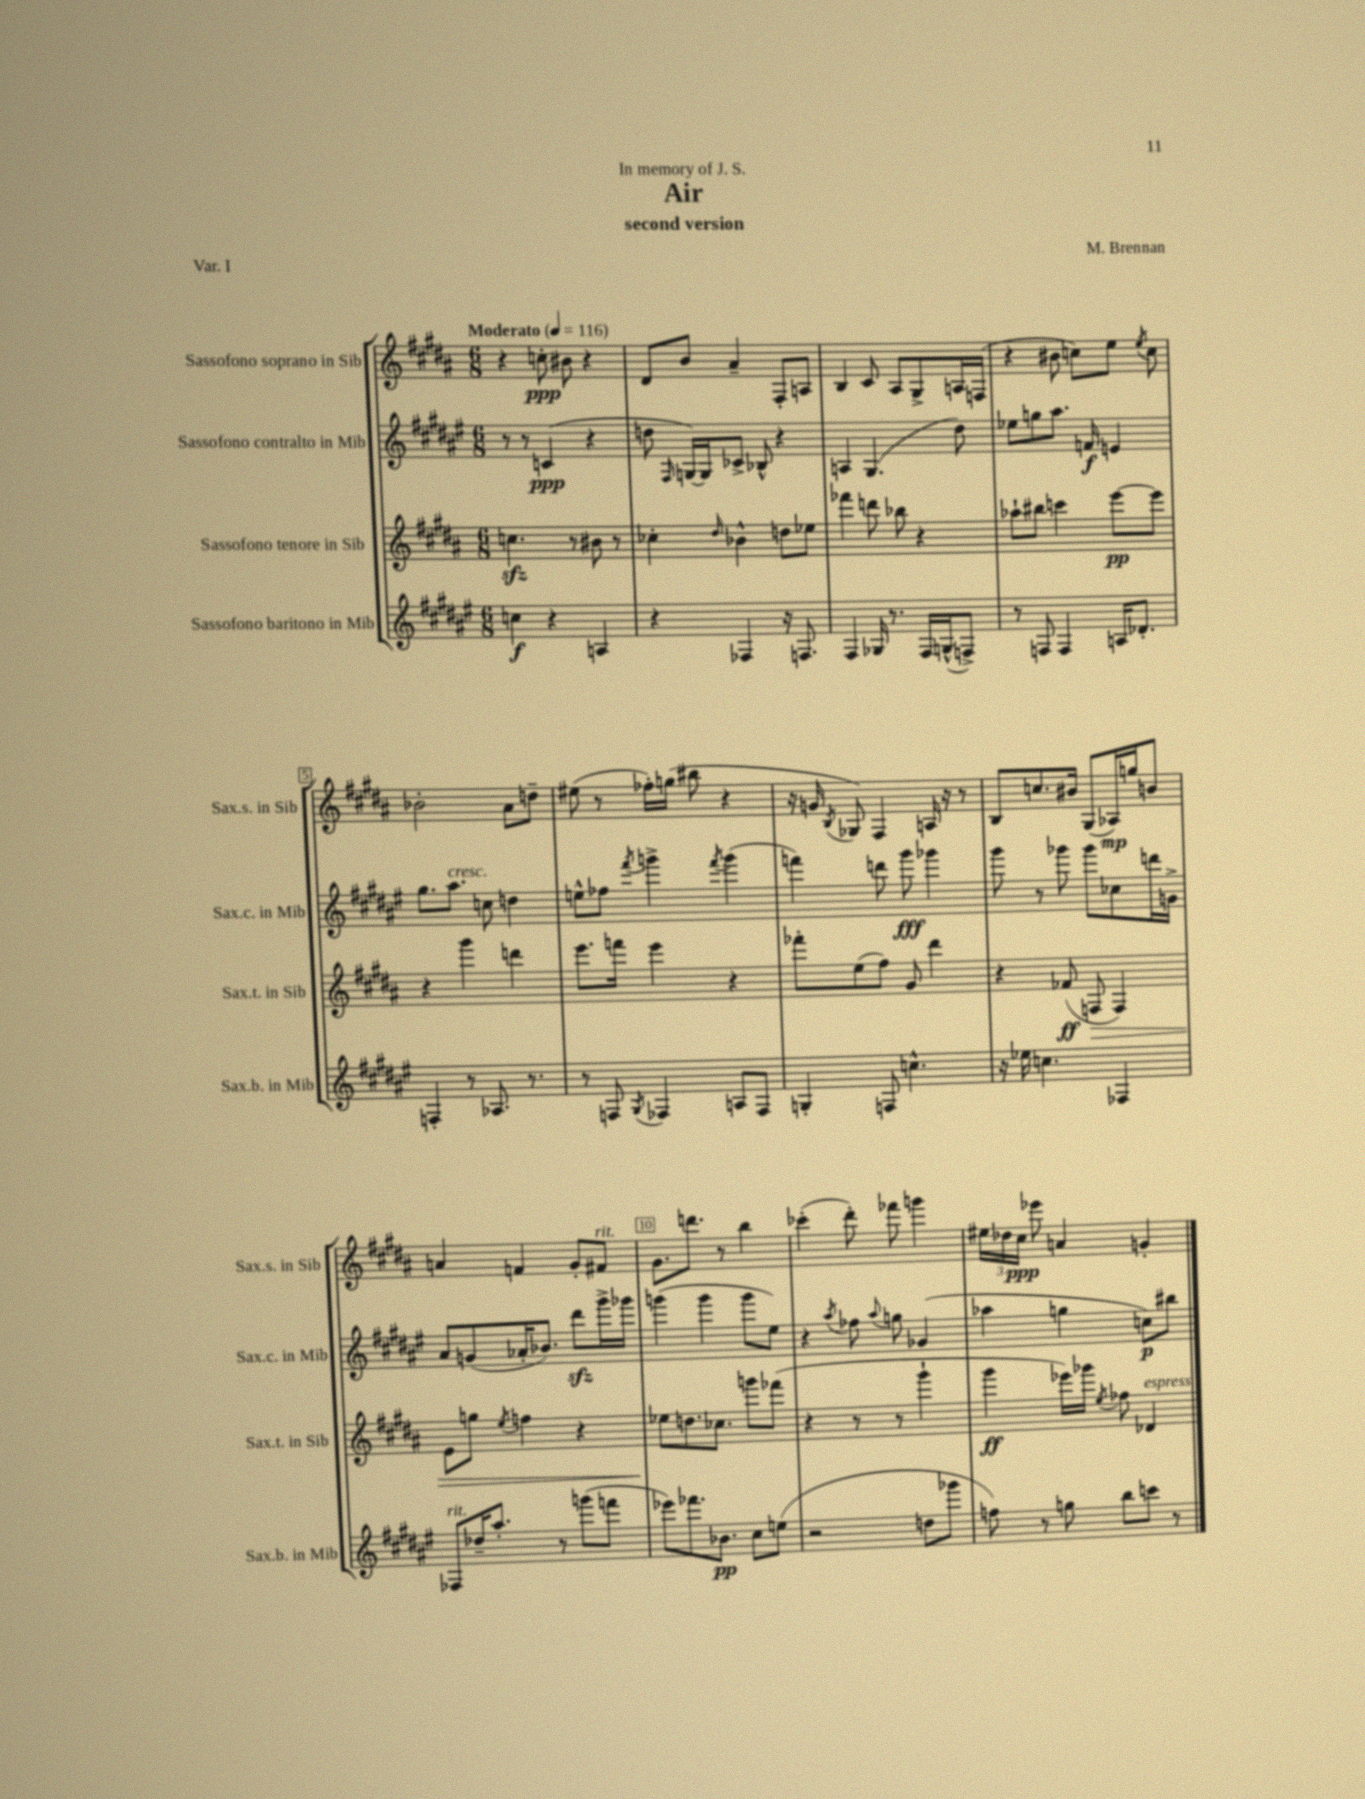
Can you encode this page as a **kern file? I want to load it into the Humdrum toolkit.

**kern	**kern	**kern	**kern
*staff4	*staff3	*staff2	*staff1
*clefG2	*clefG2	*clefG2	*clefG2
*k[f#c#g#d#a#e#]	*k[f#c#g#d#a#]	*k[f#c#g#d#a#e#]	*k[f#c#g#d#a#]
*M6/8	*M6/8	*M6/8	*M6/8
*MM116	*MM116	*MM116	*MM116
4cc\	4.cc\	8r	4r
.	.	8r	.
4r	.	(4c/	8cc'\
.	8r	.	8b#\
4A/	8b#\	4r	4r
.	8r	.	.
=	=	=	=
4r	4cc-'\	8dd\	8d#/L
.	.	16qqF#/	.
.	.	[16G/LL)	8b/J
.	.	16G/]J	.
.	16qqdd#/	.	.
4F-/	4b-^^\	8c-^/J	4a#~/
.	.	8B-^^/	.
16r	8dd\L	4r	8F#'/L
8.F/	.	.	.
.	8ee-\J	.	8A/J
=	=	=	=
4F#/	4fff-\	4A/	4B/
16G-/	8ddd\	(4.G#/	8c#/
8.r	.	.	.
.	8bb-\	.	8A#/L
16F#/LL	4r	.	8G#^/
(16G^^/J	.	.	.
8F^/J)	.	8dd#\)	16A/L
.	.	.	(16F/JJ
=	=	=	=
8r	8aa-`\L	8ee-\L	4r
8F/	8bb#\J	8gg\	.
4F/	4ccc\	8.aa#\J	8b#\
.	.	.	8cc\L)
.	.	16f/	.
16A/LK	[8eee\L	4e/	8ee\J
8.d-'/J	.	.	.
.	.	.	8qee/
.	8eee\]J	.	8cc\
=	=	=	=
4F'/	4r	8.gg#\L	2b-'\
.	.	8.aa#\J	.
8r	4ggg#\	.	.
8.A-/	.	8cc\	.
.	4ddd\	4dd\	8a#\L
8.r	.	.	.
.	.	.	8dd~\J
=	=	=	=
8r	8.eee\L	8ee^^\L	(8ee#\
8F/	.	8ff-\J	8r
.	16fff\Jk	.	.
8qG#/	.	8qfff#/	.
4F-/	4eee\	4ggg^\	16ff-'\LL)
.	.	.	(16gg\JJ
.	.	.	8bb#\
.	.	8qfff#/	.
8A/L	4r	(4ggg\	4r
8F-/J	.	.	.
=	=	=	=
4G'/	8fff-'\L	4fff\)	16r
.	.	.	16g/
.	.	.	8qB/
.	(8ee\	.	8G-/)
8F/	8ff#\J)	8ddd\	4F#/
4.cc^^\	8g#/	8ggg#\	.
.	4ddd#\	4ggg-\	16A/
.	.	.	16r
.	.	.	8r
=	=	=	=
16r	4r	8ggg#\	8B/L
16ee-\	.	.	.
4.cc\	.	8r	8.cc/
.	(8f-/	8ggg-\	.
.	.	.	16b#/Jk
.	8F/	8ggg-\L	(8G#/L
4F-/	4F/)	8cc-\	16A-/L)
.	.	.	16gg/J
.	.	16ddd\L	8b/J
.	.	16g^\JJ	.
=	=	=	=
8F-/L	8e\L	8a#/L	4a/
16dd-~/K	8gg\J	(8g/	.
8.aa#'/J	.	.	.
.	8qee/	.	.
.	4ff\	16a-'/K	4f/
.	.	8.b-/J)	.
8r	.	.	.
(8ggg\L	4r	8ddd#\L	8g#'/L
8fff\J	.	16ggg#^\L	8f#/J
.	.	16ggg-\JJ	.
=	=	=	=
8eee-\L)	8ee-\L	(4ggg\	8.g#\L
8.fff-\	8.dd\	.	.
.	.	.	8.ddd\J
.	.	4ggg\	.
8.b-\J	8.cc-\J	.	.
.	.	.	8r
8cc#\L	8ggg\L	8ggg\L	4bb\
(8ee\J	(8fff-\J	8ee#\J)	.
=	=	=	=
2r	4r	4r	(4ccc-'\
.	.	8qaa#/	.
.	8r	8ff-\	8ddd#'\)
.	.	8qqaa#/	.
.	8r	8gg\	8fff-\
8dd\L	4ggg#`\	(4g-/	4ggg\
8ggg-\J	.	.	.
=	=	=	=
8ff\)	4ggg#\	4aa-\	24ee#\LL
.	.	.	24dd-\
.	.	.	24cc#\JJ
8r	.	.	8eee-\
8gg\	16eee-\LL)	4gg\	4a/
.	16ggg-\JJ	.	.
.	8qee/	.	.
8bb\L	8ff-\	.	.
8ccc\J	4d-/	8cc\L)	4g'/
8r	.	8bb#\J	.
==	==	==	==
*-	*-	*-	*-
